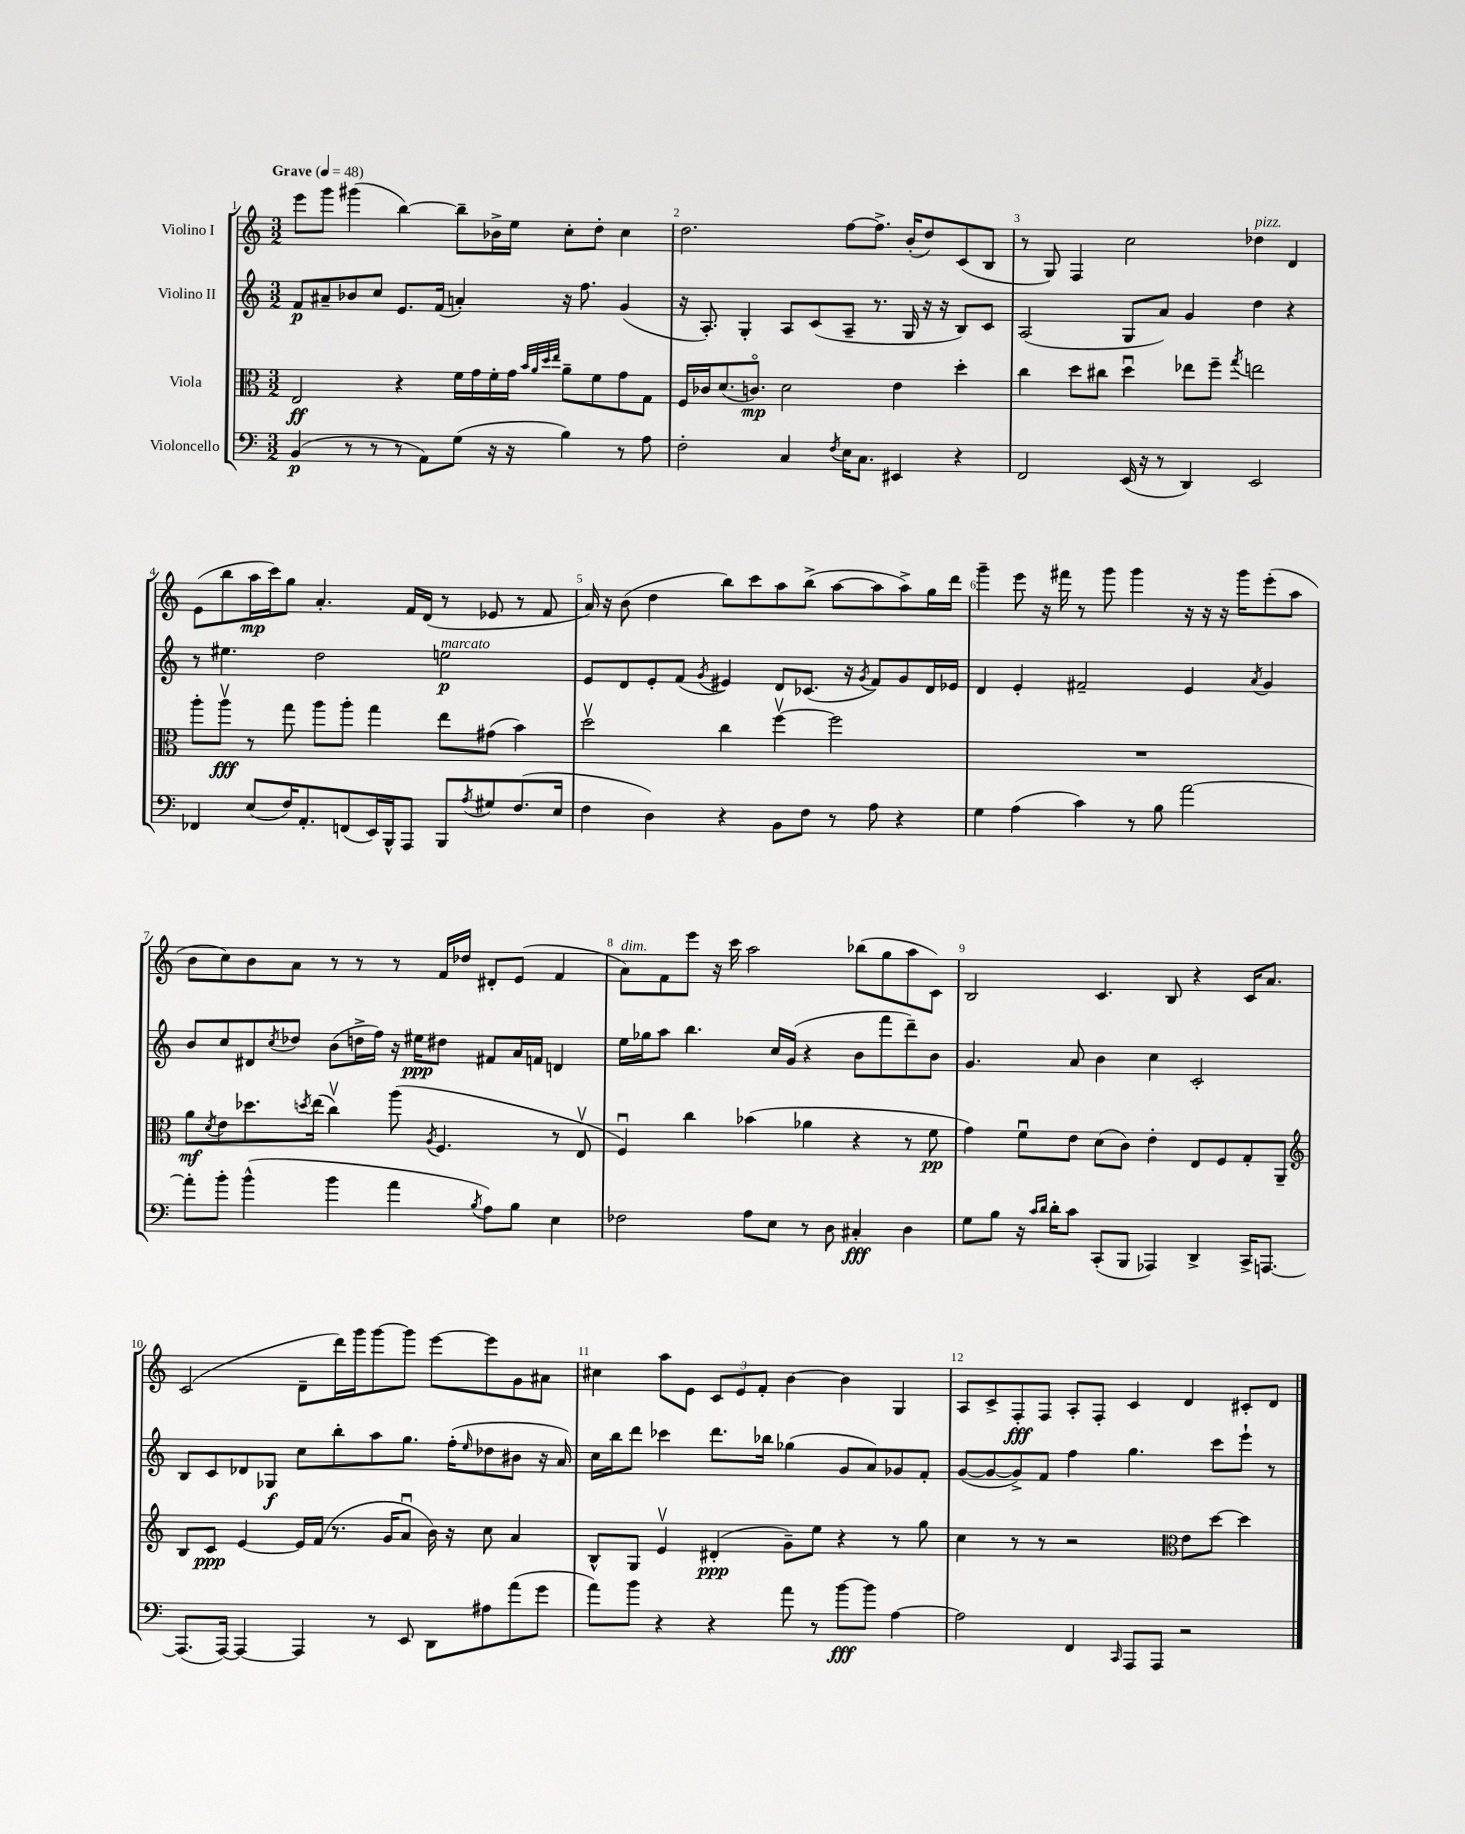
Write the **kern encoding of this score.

**kern	**dynam	**kern	**dynam	**kern	**dynam	**kern	**dynam
*part4	*part4	*part3	*part3	*part2	*part2	*part1	*part1
*staff4	*staff4	*staff3	*staff3	*staff2	*staff2	*staff1	*staff1
*I"Violoncello	*	*I"Viola	*	*I"Violino II	*	*I"Violino I	*
*clefF4	*	*clefC3	*	*clefG2	*	*clefG2	*
*k[]	*	*k[]	*	*k[]	*	*k[]	*
*M3/2	*	*M3/2	*	*M3/2	*	*M3/2	*
*MM48	*	*MM48	*	*MM48	*	*MM48	*
=1	=1	=1	=1	=1	=1	=1	=1
!	!	!	!	!	!	!LO:TX:a:B:t=Grave	!
(4BB/	p	2E/	ff	8f/L	p	8eee\L	.
.	.	.	.	8a#X~/	.	8ggg\J	.
8r	.	.	.	8b-X/	.	(4ggg#X\	.
8r	.	.	.	8cc/J	.	.	.
8r	.	4r	.	8.e/L	.	[4bb\)	.
8AA\L)	.	.	.	.	.	.	.
.	.	.	.	(16f/Jk	.	.	.
(8G\J	.	16f\LL	.	4an'/)	.	8bb~\L]	.
.	.	16g\	.	.	.	.	.
16r	.	16f'\	.	.	.	16b-X^\L	.
16r	.	16g\JJ	.	.	.	16ee\JJ	.
.	.	32qqb/LLL	.	.	.	.	.
.	.	32qqa/	.	.	.	.	.
.	.	32qqdd/	.	.	.	.	.
.	.	32qqee/JJJ	.	.	.	.	.
4B\)	.	8a~\L	.	16r	.	8cc'\L	.
.	.	.	.	8.ff\	.	.	.
.	.	8f\	.	.	.	8dd'\J	.
8r	.	8g\	.	(4g/	.	4cc\	.
8A\	.	8G\J	.	.	.	.	.
=2	=2	=2	=2	=2	=2	=2	=2
2F'\	.	16F/LL	.	16r	.	2.dd\	.
.	.	16c-X/J	.	8.A'/)	.	.	.
.	.	(8.d/	.	.	.	.	.
.	.	.	.	4G'/	.	.	.
.	.	8.cn/J)	mp	.	.	.	.
4C/	.	2d\	.	8A/L	.	.	.
.	.	.	.	(8c/	.	.	.
8qF/	.	.	.	.	.	.	.
16E\KL	.	.	.	8A~/J	.	[8ff\L	.
8.C\J	.	.	.	.	.	.	.
.	.	.	.	8.r	.	8.ff^\J]	.
4EE#X/	.	4e\	.	.	.	.	.
.	.	.	.	16G/	.	(16b'/KL	.
.	.	.	.	16r	.	8dd/)	.
.	.	.	.	16r	.	.	.
4r	.	4dd'\	.	8B/L)	.	(8c/	.
.	.	.	.	8c/J	.	8B/J	.
=3	=3	=3	=3	=3	=3	=3	=3
2FF/	.	4cc\	.	(2A/	.	8r	.
.	.	.	.	.	.	8G/)	.
.	.	8dd\L	.	.	.	4F/	.
.	.	8cc#X\J	.	.	.	.	.
(16EE/	.	4ddu\	.	8G/L	.	2cc\	.
16r	.	.	.	.	.	.	.
8r	.	.	.	8a/J)	.	.	.
4DD/)	.	8ee-X\L	.	4g/	.	.	.
.	.	8ff~\J	.	.	.	.	.
.	.	8qgg/	.	.	.	.	.
!	!	!	!	!	!	!LO:TX:a:i:t=pizz.	!
2EE/	.	2een\	.	4dd\	.	4dd-X\	.
.	.	.	.	4r	.	4d/	.
!!LO:LB:g=z
=4	=4	=4	=4	=4	=4	=4	=4
4FF-X/	.	8aa'\L	.	8r	.	(8e\L	.
.	.	8aav\J	fff	4.ee#X\	.	8bb\	.
(8E/L	.	8r	.	.	.	16aa\L	mp
.	.	.	.	.	.	16ccc\J)	.
16F/K)	.	8gg\	.	.	.	8gg\J	.
8.AA'/	.	.	.	.	.	.	.
.	.	8aa\L	.	2dd\	.	4.a'/	.
(8FFn/	.	8aa'\J	.	.	.	.	.
16EE/L)	.	4gg\	.	.	.	.	.
16BBB^^/J	.	.	.	.	.	.	.
8AAA/J	.	.	.	.	.	16f/LL	.
.	.	.	.	.	.	(16d/JJ	.
!	!	!	!	!LO:TX:a:i:t=marcato	!	!	!
8BBB/L	.	8ee\L	.	2een\	p	8r	.
8qA/	.	.	.	.	.	.	.
8G#X/	.	(8g#X\J	.	.	.	8e-X/	.
(8.F/	.	4b\)	.	.	.	8r	.
.	.	.	.	.	.	8f/	.
16E/Jk	.	.	.	.	.	.	.
=5	=5	=5	=5	=5	=5	=5	=5
4F\	.	2ddv\	.	8e/L	.	16a/)	.
.	.	.	.	.	.	16r	.
.	.	.	.	8d/	.	(8b\	.
4D\)	.	.	.	8e'/	.	4dd\	.
.	.	.	.	(8f/J	.	.	.
.	.	.	.	8qg/	.	.	.
4r	.	4cc\	.	4e#X/)	.	8bb\L)	.
.	.	.	.	.	.	8ccc\	.
8BB\L	.	[4ffv\	.	8d/L	.	8aa\	.
8F\J	.	.	.	(8.c-X/J	.	(8bb^\J	.
8r	.	2ff\]	.	.	.	[8aa\L	.
.	.	.	.	16r	.	.	.
.	.	.	.	8qg/	.	.	.
8A\	.	.	.	8f/L)	.	8aa\]	.
4r	.	.	.	8g/	.	8aa^\)	.
.	.	.	.	16d/L	.	16gg\L	.
.	.	.	.	16e-X/JJ	.	16ddd\JJ	.
=6	=6	=6	=6	=6	=6	=6	=6
4G\	.	1.r	.	4d/	.	4ggg~\	.
(4A\	.	.	.	4e'/	.	8eee\	.
.	.	.	.	.	.	16r	.
.	.	.	.	.	.	16fff#X\	.
4c\)	.	.	.	2f#X~/	.	8r	.
.	.	.	.	.	.	8ggg\	.
8r	.	.	.	.	.	4ggg\	.
8B\	.	.	.	.	.	.	.
[2a\	.	.	.	4e/	.	16r	.
.	.	.	.	.	.	16r	.
.	.	.	.	.	.	16r	.
.	.	.	.	.	.	16ggg\KL	.
.	.	.	.	8qa/	.	.	.
.	.	.	.	4g/	.	(8eee'\	.
.	.	.	.	.	.	8aa\J	.
!!LO:LB:g=z
=7	=7	=7	=7	=7	=7	=7	=7
8a'\L]	.	8a\L	mf	8b/L	.	8b\L	.
.	.	8qd/	.	.	.	.	.
8b'\J	.	8e\	.	8cc/	.	8cc\)	.
(4b^^\	.	8.dd-X\	.	8d#X/	.	8b\	.
.	.	.	.	8qcc/	.	.	.
.	.	.	.	8dd-X/J	.	8a\J	.
.	.	8qddn/	.	.	.	.	.
.	.	(16ee\Jk	.	.	.	.	.
4b\	.	4ccv\)	.	(8b\L	.	8r	.
.	.	.	.	16ddn^\L	.	8r	.
.	.	.	.	16ff\JJ)	.	.	.
4a\	.	(8aa\	.	16r	.	8r	.
.	.	.	.	16ee#X\KL	ppp	.	.
.	.	8qA/	.	.	.	.	.
.	.	4.F/	.	8dd#X\J	.	16f/LL	.
.	.	.	.	.	.	16dd-X/JJ	.
8qB/	.	.	.	.	.	.	.
8A\L)	.	.	.	8f#X/L	.	8d#X'/L	.
8B\J	.	.	.	16a/L	.	(8e/J	.
.	.	.	.	16fn/JJ	.	.	.
4E\	.	8r	.	4dn/	.	4f/	.
.	.	8Ev/	.	.	.	.	.
=8	=8	=8	=8	=8	=8	=8	=8
!	!	!	!	!	!	!LO:TX:a:i:t=dim.	!
2F-X\	.	4Fu/)	.	16ee\LL	.	8a\L)	.
.	.	.	.	16gg-X\J	.	.	.
.	.	.	.	8aa\J	.	8f\	.
.	.	4cc\	.	4.bb\	.	8eee\J	.
.	.	.	.	.	.	16r	.
.	.	.	.	.	.	16ccc\	.
8A\L	.	(4b-X\	.	.	.	2aa\	.
8E\J	.	.	.	16cc/LL	.	.	.
.	.	.	.	(16g/JJ	.	.	.
8r	.	4a-X\	.	4r	.	.	.
8D\	.	.	.	.	.	.	.
4C#X'/	fff	4r	.	8b\L	.	(8bb-X\L	.
.	.	.	.	8fff\	.	8gg\	.
4D\	.	8r	.	8ddd~\)	.	8aa\	.
.	.	8f\	pp	8b\J	.	8c\J)	.
=9	=9	=9	=9	=9	=9	=9	=9
8G\L	.	4g\)	.	4.g/	.	2B/	.
8B\J	.	.	.	.	.	.	.
16r	.	8fu\L	.	.	.	.	.
16qqc/LL	.	.	.	.	.	.	.
16qqd/JJ	.	.	.	.	.	.	.
16d'\KL	.	.	.	.	.	.	.
8c\J	.	8e\J	.	8a/	.	.	.
(8CC'/L	.	(8d\L	.	4b\	.	4.c/	.
8BBB/J	.	8c\J)	.	.	.	.	.
4AAA-X/)	.	4e'\	.	4cc\	.	.	.
.	.	.	.	.	.	8B/	.
4DD^/	.	8E/L	.	2c'/	.	4r	.
.	.	8F/	.	.	.	.	.
16CC^/KL	.	8G'/	.	.	.	16c/KL	.
[8.AAAn/J	.	.	.	.	.	8.a/J	.
.	.	8AA~/J	.	.	.	.	.
!!LO:LB:g=z
=10	=10	=10	=10	=10	=10	=10	=10
*	*	*clefG2	*	*	*	*	*
(8.AAA/L]	.	8B/L	.	8B/L	.	(2c/	.
.	.	8c/J	ppp	8c/	.	.	.
[16AAA/Jk)	.	.	.	.	.	.	.
4AAA/_	.	[4e/	.	8d-X/	.	.	.
.	.	.	.	8G-X/J	f	.	.
4AAA/]	.	16e/LL]	.	8cc\L	.	8d~\L	.
.	.	(16f/JJ	.	.	.	.	.
.	.	8.r	.	8bb'\	.	16ddd\L)	.
.	.	.	.	.	.	16ggg\J	.
8r	.	.	.	8aa\	.	[8ggg\	.
.	.	16g/KL	.	.	.	.	.
8EE/	.	8au/J	.	8.gg\J	.	8ggg\J]	.
8DD\L	.	16b\)	.	.	.	[8eee\L	.
.	.	16r	.	(16ff'\KL	.	.	.
.	.	.	.	16qqee/	.	.	.
8A#X\	.	8cc\	.	8dd-X\	.	8eee\]	.
(8a\	.	4a/	.	8b#X\J	.	8g\	.
8g\J	.	.	.	16r	.	8a#X\J	.
.	.	.	.	16a/)	.	.	.
=11	=11	=11	=11	=11	=11	=11	=11
8a\L)	.	8B^^/L	.	16cc\LL	.	4cc#X\	.
.	.	.	.	16bb\J	.	.	.
8b\J	.	8G/J	.	8ddd\J	.	.	.
4r	.	4ev/	.	4ccc-X\	.	8aa\L	.
.	.	.	.	.	.	8e\J	.
4r	.	(4d#X'/	ppp	8.ddd\L	.	12c/L	.
.	.	.	.	.	.	12e/	.
.	.	.	.	.	.	12f'/J	.
.	.	.	.	16bb-X\Jk	.	.	.
8a\	.	8g~\L)	.	(4gg-X\	.	[4b\	.
8r	.	8ee\J	.	.	.	.	.
[8b\L	fff	4r	.	8g/L	.	4b\]	.
8b\J]	.	.	.	8a/)	.	.	.
[4A\	.	8r	.	8g-X/	.	4G/	.
.	.	8gg\	.	8f'/J	.	.	.
=12	=12	=12	=12	=12	=12	=12	=12
2A\]	.	4cc\	.	([8g/L	.	8A/L	.
.	.	.	.	8g/_	.	8c^/	.
.	.	8r	.	8g^/])	.	8F'/	fff
.	.	8r	.	8f/J	.	8F/J	.
4FF/	.	2r	.	4ff\	.	8A'/L	.
.	.	.	.	.	.	8F'/J	.
16qqCC/	.	.	.	.	.	.	.
8AAA/L	.	.	.	4.gg\	.	4c/	.
8AAA/J	.	.	.	.	.	.	.
*	*	*clefC3	*	*	*	*	*
2r	.	8e\L	.	.	.	4d/	.
.	.	[8dd\J	.	8ccc\L	.	.	.
.	.	4dd\]	.	8eee`\J	.	8c#X'/L	.
.	.	.	.	8r	.	8d/J	.
==	==	==	==	==	==	==	==
*-	*-	*-	*-	*-	*-	*-	*-
